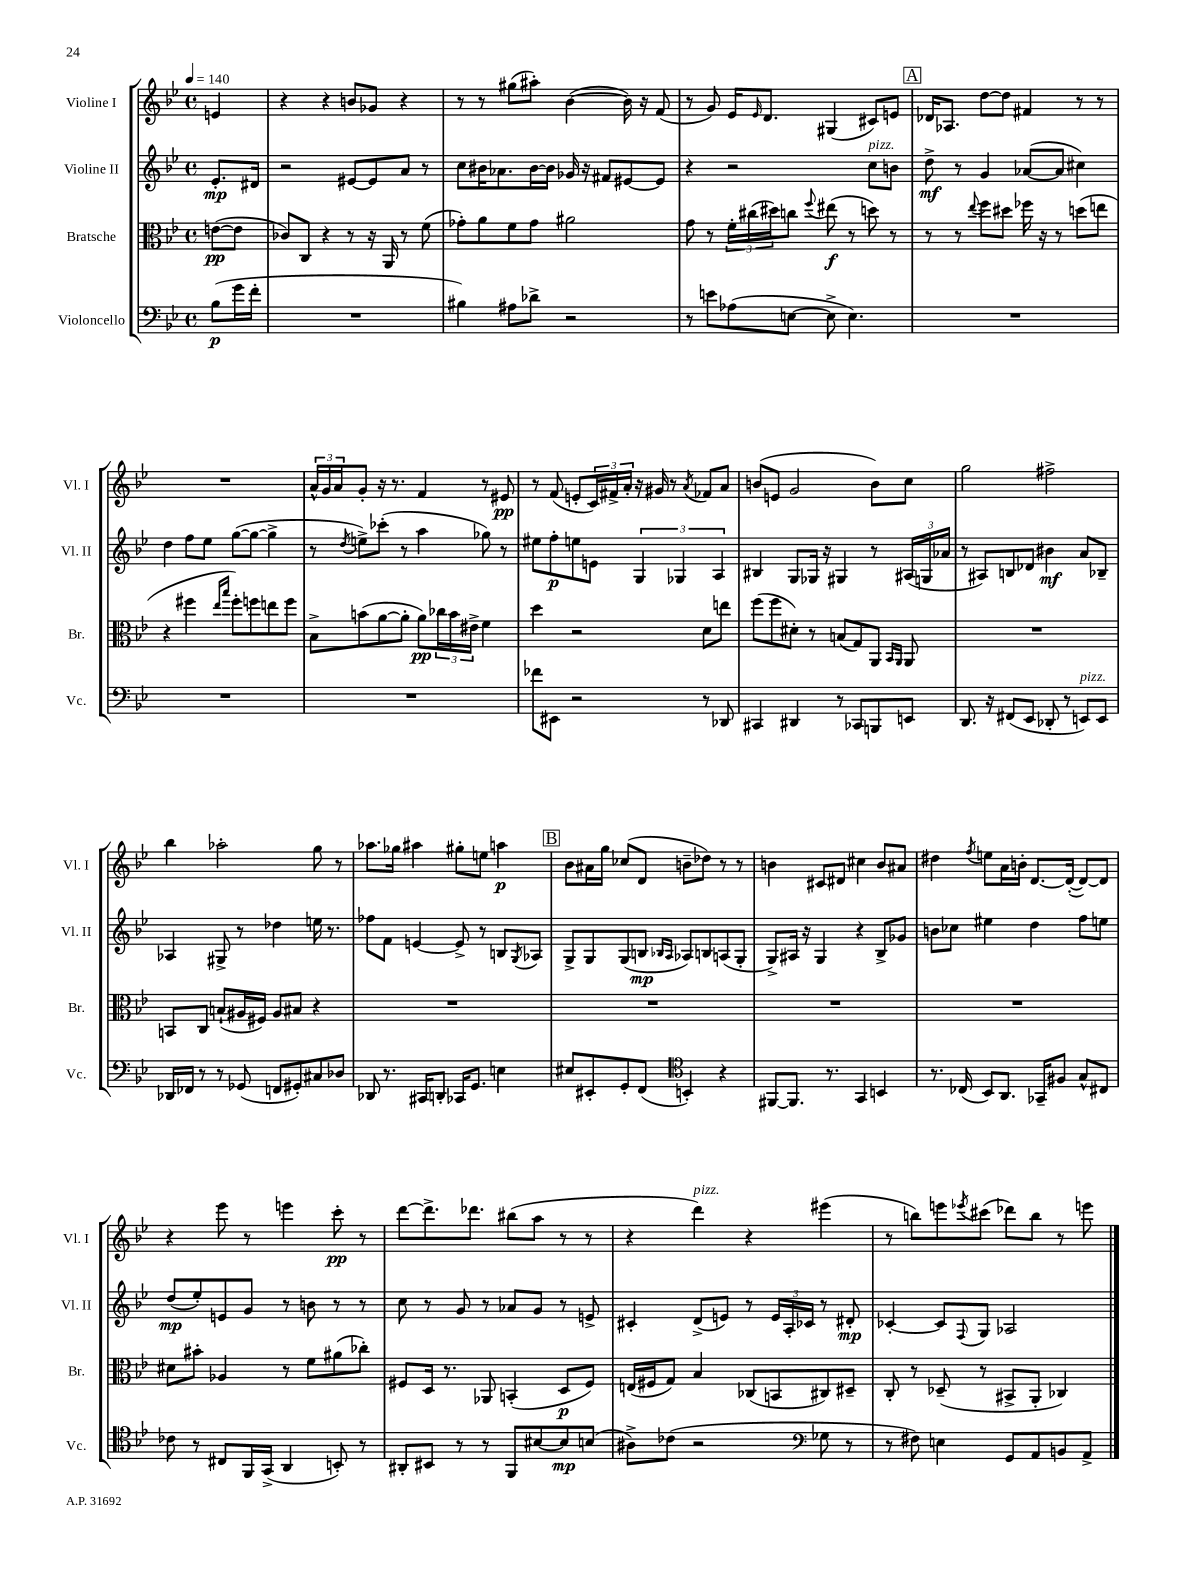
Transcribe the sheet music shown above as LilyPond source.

<<
\new StaffGroup <<
\new Staff = "s0" \with { instrumentName = "Violine I" shortInstrumentName = "Vl. I" } {
    \clef treble \key bes \major \defaultTimeSignature \time 4/4 \partial 4 \tempo 4 = 140
    e'4 |
    r4 r4 b'8 ges'8 r4 |
    r8 r8 gis''8( ais''8-.) bes'4~( bes'16) r16 f'8( |
    r8 g'8) ees'16 \grace { ees'16 } d'8. gis4( cis'8) e'8 |
    \mark \markup { \box "A" } des'16 aes8. d''8~ d''8 fis'4 r8 r8 |
    R1 |
    \tuplet 3/2 { a'16-^ g'16 a'16 } g'8-. r16 r8. f'4 r8 eis'8\pp |
    r8 f'8( e'8-. \tuplet 3/2 { c'16) fis'16-> a'16-. } r16 gis'16 r8 \acciaccatura { a'8 } fes'8 a'8 |
    b'8( e'8 g'2 b'8) c''8 |
    g''2 fis''2-> |
    bes''4 aes''2-. g''8 r8 |
    aes''8. ges''16 ais''4 gis''8-. e''8 a''4\p |
    \mark \markup { \box "B" } bes'8 ais'16 g''16 ces''8( d'8 b'8-- des''8) r8 r8 |
    b'4 cis'8 dis'8 cis''4 b'8 ais'8 |
    dis''4 \acciaccatura { f''8 } e''8 a'16 b'16-. d'8.~ d'16~-.( d'8~) d'8 |
    r4 ees'''8 r8 e'''4 c'''8-.\pp r8 |
    d'''8~ d'''8.-> des'''8. bis''8( a''8 r8 r8 |
    r4 d'''4^\markup { \italic "pizz." }) r4 eis'''4( |
    r8 b''8) e'''8 \acciaccatura { ees'''8 } cis'''8( des'''8) b''8 r8 e'''8 \bar "|." |
}
\new Staff = "s1" \with { instrumentName = "Violine II" shortInstrumentName = "Vl. II" } {
    \clef treble \key bes \major \defaultTimeSignature \time 4/4 \partial 4
    ees'8.-.\mp dis'16 |
    r2 eis'8~ eis'8 a'8 r8 |
    c''8 bis'16 aes'8. bis'16~ bis'16 ges'16 r16 fis'8 eis'8~ eis'8 |
    r4 r2 c''8^\markup { \italic "pizz." } b'8 |
    \mark \markup { \box "A" } d''8->\mf r8 g'4 aes'8~( aes'8 cis''4) |
    d''4 f''8 ees''8 g''8~( g''8~ g''4-> |
    r8 \acciaccatura { d''8 } e''8->) ces'''8-.( r8 a''4 ges''8) r8 |
    eis''8 f''8-.\p e''8 e'8 \tuplet 3/2 { g4 ges4 a4 } |
    bis4 g8 ges16 r16 gis4 r8 \tuplet 3/2 { ais16( g16 aes'16 } |
    r8 ais8) b8 des'8 bis'4\mf a'8 bes8-- |
    aes4 gis8-> r8 des''4 e''16 r8. |
    fes''8 f'8 e'4~ e'8-> r8 b8 \acciaccatura { g8 } aes8 |
    \mark \markup { \box "B" } g8-> g8 g8( b8\mp \grace { bes16 a16 } aes8) b8 a8( g8-. |
    g8->) ais16 r16 g4 r4 bes8-> ges'8 |
    b'8 ces''8 eis''4 d''4 f''8 e''8 |
    d''8\mp( ees''8-.) e'8 g'8 r8 b'8 r8 r8 |
    c''8 r8 g'8 r8 aes'8 g'8 r8 e'8-> |
    cis'4-. d'8->( e'8) r8 \tuplet 3/2 { e'16 a16-. ces'16 } r8 dis'8-.\mp |
    ces'4~-. ces'8 \appoggiatura { f8 } g8 aes2 \bar "|." |
}
\new Staff = "s2" \with { instrumentName = "Bratsche" shortInstrumentName = "Br." } {
    \clef alto \key bes \major \defaultTimeSignature \time 4/4 \partial 4
    e'8~\pp( e'8 |
    ces'8) c8 r4 r8 r16 a,16 r8 f'8( |
    ges'8-.) a'8 f'8 ges'8 ais'2 |
    g'8 r8 \tuplet 3/2 { f'16-. cis''16( dis''16) } c''8 \appoggiatura { f''8 } eis''8\f( r8 d''8) r8 |
    \mark \markup { \box "A" } r8 r8 \appoggiatura { ees''8 } f''8 dis''8 fes''16 r16 r8 d''8( e''8 |
    r4 fis''4 \grace { ees''16 bes''16 } fis''8-.) f''8 e''8 f''8 |
    bes8-> b'8( a'8~ a'8-. a'8\pp) \tuplet 3/2 { ces''16 b'16 eis'16-> } f'4 |
    d''4 r2 d'8 e''8 |
    f''8( f''8 dis'8-.) r8 b8( g8) a,8 \grace { bes,16 a,16 } a,8 |
    R1 |
    b,8 c8 b8-!( ais16 fis16) ais8 bis8 r4 |
    R1 |
    \mark \markup { \box "B" } R1 |
    R1 |
    R1 |
    dis'8 bis'8-. aes4 r8 f'8 ais'8( ces''8-.) |
    fis8 d16 r8. aes,8 b,4-.( d8\p fis8) |
    e16( fis16 g8) bes4 ces8( b,8 cis8) dis8-- |
    c8-. r8 des8--( r8 bis,8-> a,8-. ces4) \bar "|." |
}
\new Staff = "s3" \with { instrumentName = "Violoncello" shortInstrumentName = "Vc." } {
    \clef bass \key bes \major \defaultTimeSignature \time 4/4 \partial 4
    bes8\p( g'16 f'16-. |
    R1 |
    bis4) ais8 des'8-> r2 |
    r8 e'8 aes8( e8~ e8-> e4.) |
    \mark \markup { \box "A" } R1 |
    R1 |
    R1 |
    fes'8 eis,8 r2 r8 des,8 |
    cis,4 dis,4 r8 ces,8 b,,8 e,8 |
    d,8. r16 fis,8( ees,8 des,8-. r8 e,8^\markup { \italic "pizz." }) e,8 |
    des,16 fes,16 r8 r8 ges,8( f,8 gis,8-.) cis8 des8 |
    des,8 r8. cis,16 d,8-. ces,16 g,8. e4 |
    \mark \markup { \box "B" } eis8 eis,8-. g,8-. f,8( \clef tenor b,4-.) r4 |
    fis,8~ fis,8. r8. g,4 b,4 |
    r8. ces16( bes,8) a,8. ges,16-- fis8 g8-^ cis8 |
    ces'8 r8 cis8 f,16 g,16->( a,4 b,8-.) r8 |
    ais,8-. bis,8 r8 r8 f,8 bis8~ bis8\mp b8( |
    ais8->) ces'8( r2 \clef bass ges8 r8 |
    r8 fis8) e4 g,8 a,8 b,8 a,8-> \bar "|." |
}
>>
>>
\layout { \context { \Score \remove "Bar_number_engraver" } }
